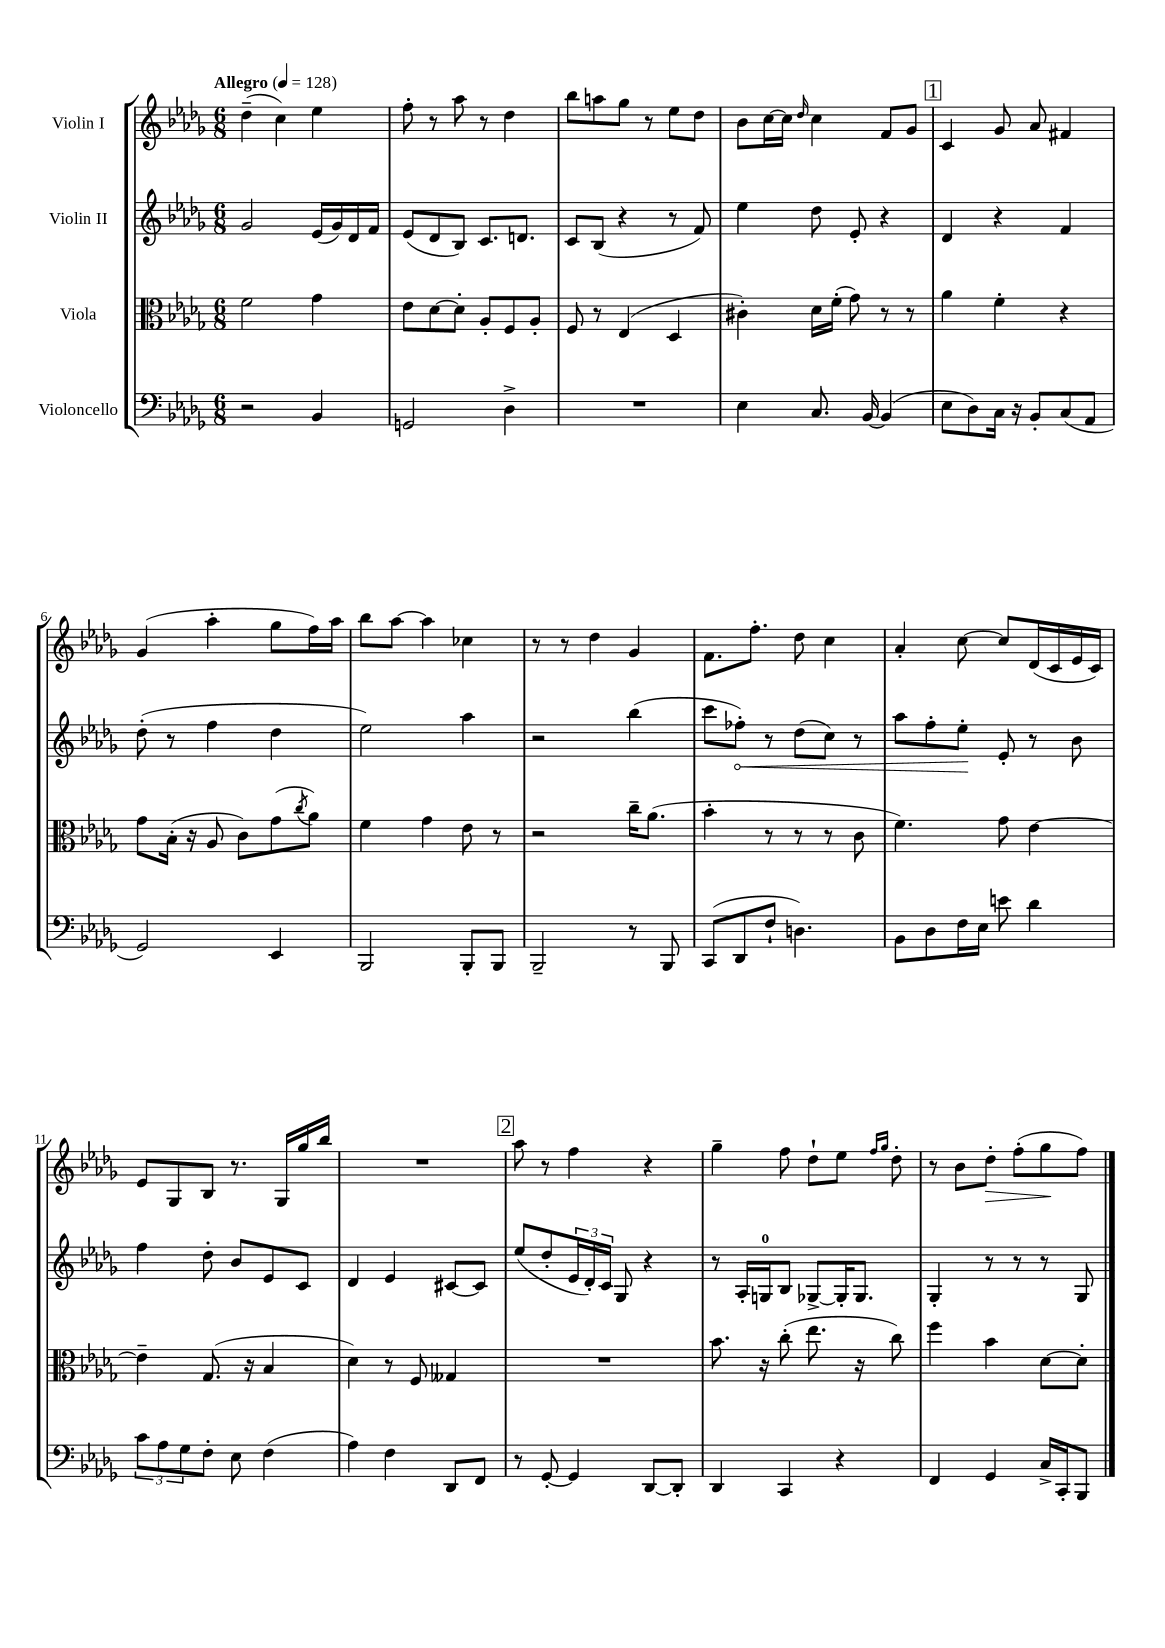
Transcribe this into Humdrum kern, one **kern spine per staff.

**kern	**kern	**kern	**dynam	**kern	**dynam
*part4	*part3	*part2	*part2	*part1	*part1
*staff4	*staff3	*staff2	*staff2	*staff1	*staff1
*I"Violoncello	*I"Viola	*I"Violin II	*	*I"Violin I	*
*clefF4	*clefC3	*clefG2	*	*clefG2	*
*k[b-e-a-d-g-]	*k[b-e-a-d-g-]	*k[b-e-a-d-g-]	*	*k[b-e-a-d-g-]	*
*M6/8	*M6/8	*M6/8	*	*M6/8	*
*MM128	*MM128	*MM128	*	*MM128	*
=1	=1	=1	=1	=1	=1
!	!	!	!	!LO:TX:a:B:t=Allegro	!
2r	2f\	2g-/	.	(4dd-~\	.
.	.	.	.	4cc\)	.
4BB-/	4g-\	(16e-/LL	.	4ee-\	.
.	.	16g-/)	.	.	.
.	.	16d-/	.	.	.
.	.	16f/JJ	.	.	.
=2	=2	=2	=2	=2	=2
2GGn/	8e-\L	(8e-/L	.	8ff'\	.
.	[8d-\	8d-/	.	8r	.
.	8d-'\J]	8B-/J)	.	8aa-\	.
.	8A-'/L	8.c/L	.	8r	.
4D-^\	8F/	.	.	4dd-\	.
.	.	8.dn/J	.	.	.
.	8A-'/J	.	.	.	.
=3	=3	=3	=3	=3	=3
2.r	8F/	8c/L	.	8bb-\L	.
.	8r	(8B-/J	.	8aan\	.
.	(4E-/	4r	.	8gg-\J	.
.	.	.	.	8r	.
.	4D-/	8r	.	8ee-\L	.
.	.	8f/)	.	8dd-\J	.
=4	=4	=4	=4	=4	=4
4E-\	4c#X'\)	4ee-\	.	8b-\L	.
.	.	.	.	[16cc\L	.
.	.	.	.	16cc\JJ]	.
.	.	.	.	16qqdd-/	.
8.C/	16d-\LL	8dd-\	.	4cc\	.
.	(16f'\JJ	.	.	.	.
.	8g-\)	8e-'/	.	.	.
[16BB-/	.	.	.	.	.
(4BB-/]	8r	4r	.	8f/L	.
.	8r	.	.	8g-/J	.
!!LO:REH:place=s1:t=1
=5	=5	=5	=5	=5	=5
8E-\L	4a-\	4d-/	.	4c/	.
8D-\)	.	.	.	.	.
16C\Jk	4f'\	4r	.	8g-/	.
16r	.	.	.	.	.
8BB-'/L	.	.	.	8a-/	.
(8C/	4r	4f/	.	4f#X/	.
8AA-/J	.	.	.	.	.
!!LO:LB:g=z
=6	=6	=6	=6	=6	=6
2GG-/)	8g-\L	(8dd-'\	.	(4g-/	.
.	(16B-'\Jk	8r	.	.	.
.	16r	.	.	.	.
.	8A-/	4ff\	.	4aa-'\	.
.	8c\L)	.	.	.	.
4EE-/	(8g-\	4dd-\	.	8gg-\L	.
.	8qcc/	.	.	.	.
.	8a-\J)	.	.	16ff\L)	.
.	.	.	.	16aa-\JJ	.
=7	=7	=7	=7	=7	=7
2BBB-/	4f\	2ee-\)	.	8bb-\L	.
.	.	.	.	[8aa-\J	.
.	4g-\	.	.	4aa-\]	.
8BBB-'/L	8e-\	4aa-\	.	4cc-X\	.
8BBB-/J	8r	.	.	.	.
=8	=8	=8	=8	=8	=8
2BBB-~/	2r	2r	.	8r	.
.	.	.	.	8r	.
.	.	.	.	4dd-\	.
8r	16cc~\KL	(4bb-\	.	4g-/	.
.	(8.a-\J	.	.	.	.
8BBB-/	.	.	.	.	.
=9	=9	=9	=9	=9	=9
(8CC/L	4b-'\	8ccc\L	.	8.f\L	.
!	!	!	!LO:HP:b	!	!
8DD-/	.	8ff-X'\J)	<	.	.
.	.	.	.	8.ff'\J	.
8F`/J	8r	8r	.	.	.
4.Dn\)	8r	(8dd-\L	.	8dd-\	.
.	8r	8cc\J)	.	4cc\	.
.	8c\	8r	.	.	.
=10	=10	=10	=10	=10	=10
8BB-\L	4.f\)	8aa-\L	.	4a-'/	.
8D-\	.	8ff'\	.	.	.
16F\L	.	8ee-'\J	.	[8cc\	.
16E-\JJ	.	.	.	.	.
8en\	8g-\	8e-'/	[	8cc/L]	.
4d-\	[4e-\	8r	.	(16d-/L	.
.	.	.	.	16c/	.
.	.	8b-\	.	16e-/	.
.	.	.	.	16c/JJ)	.
!!LO:LB:g=z
=11	=11	=11	=11	=11	=11
12c\L	4e-~\]	4ff\	.	8e-/L	.
12A-\	.	.	.	.	.
.	.	.	.	8G-/	.
12G-\	.	.	.	.	.
8F'\J	(8.G-/	8dd-'\	.	8B-/J	.
8E-\	.	8b-/L	.	8.r	.
.	16r	.	.	.	.
(4F\	4B-/	8e-/	.	.	.
.	.	.	.	16G-/LL	.
.	.	8c/J	.	16gg-/	.
.	.	.	.	16bb-/JJ	.
=12	=12	=12	=12	=12	=12
4A-\)	4d-\)	4d-/	.	2.r	.
4F\	8r	4e-/	.	.	.
.	8F/	.	.	.	.
8DD-/L	4G--X/	[8c#X/L	.	.	.
8FF/J	.	8c#/J]	.	.	.
!!LO:REH:place=s1:t=2
=13	=13	=13	=13	=13	=13
8r	2.r	(8ee-/L	.	8aa-\	.
[8GG-'/	.	8dd-'/	.	8r	.
4GG-/]	.	24e-/L	.	4ff\	.
.	.	24d-'/)	.	.	.
.	.	24c/JJ	.	.	.
.	.	8G-/	.	.	.
[8DD-/L	.	4r	.	4r	.
8DD-'/J]	.	.	.	.	.
=14	=14	=14	=14	=14	=14
4DD-/	8.b-\	8r	.	4gg-~\	.
.	.	16A-'/LL	.	.	.
.	16r	16Gn/J	.	.	.
4CC/	(8cc'\	8B-/J	.	8ff\	.
.	8.ee-\	[8G-X^/L	.	8dd-`\L	.
4r	.	16G-'/K]	.	8ee-\J	.
.	16r	8.G-/J	.	.	.
.	.	.	.	16qqff/LL	.
.	.	.	.	16qqgg-/JJ	.
.	8cc\)	.	.	8dd-'\	.
=15	=15	=15	=15	=15	=15
4FF/	4ff\	4G-'/	.	8r	.
.	.	.	.	8b-\L	.
!	!	!	!	!	!LO:HP:b
4GG-/	4b-\	8r	.	8dd-'\J	>
.	.	8r	.	(8ff'\L	.
16C^/LL	[8d-\L	8r	.	8gg-\	.
16CC'/J	.	.	.	.	.
8BBB-/J	8d-'\J]	8G-/	.	8ff\J)	]
==	==	==	==	==	==
*-	*-	*-	*-	*-	*-
